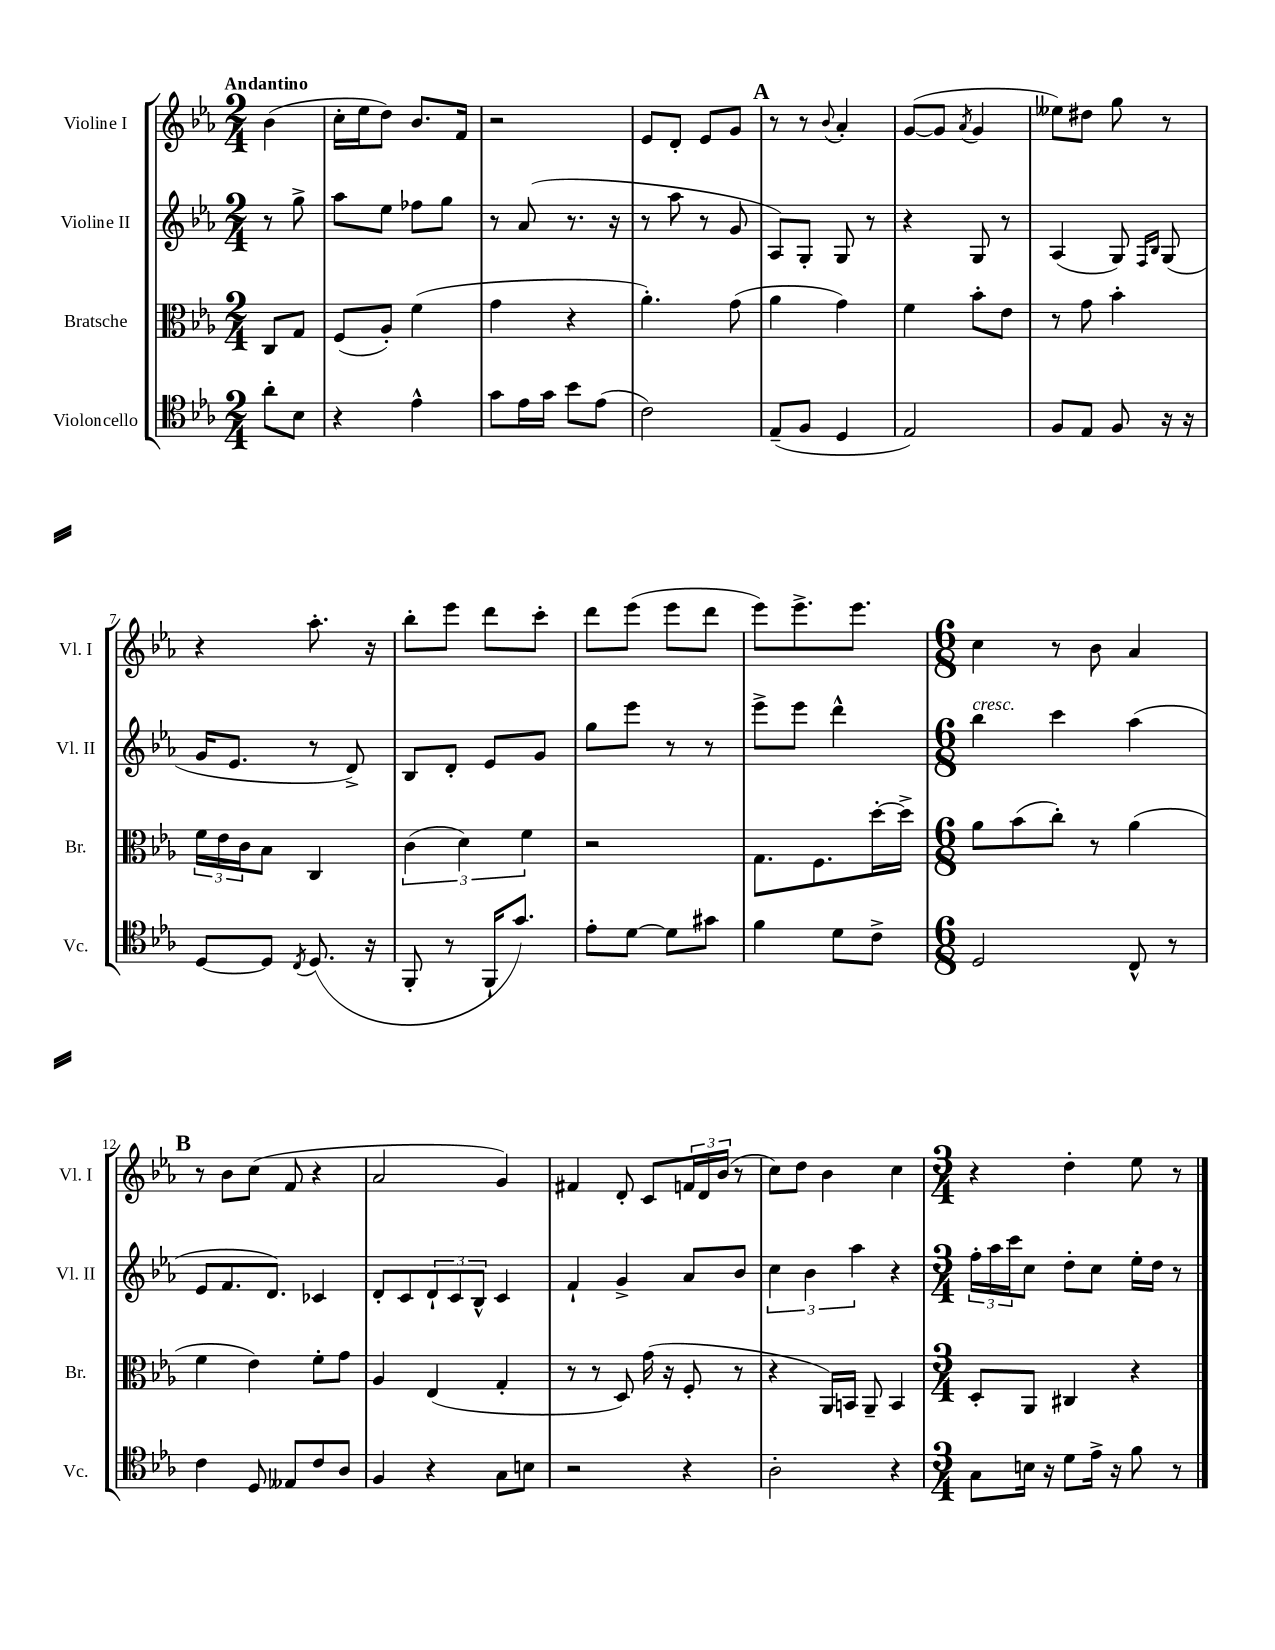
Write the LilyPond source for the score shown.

<<
\new StaffGroup <<
\new Staff = "s0" \with { instrumentName = "Violine I" shortInstrumentName = "Vl. I" } {
    \clef treble \key ees \major \numericTimeSignature \time 2/4 \partial 4 \tempo "Andantino"
    bes'4( |
    c''16-. ees''16 d''8) bes'8. f'16 |
    r2 |
    ees'8 d'8-. ees'8 g'8 |
    \mark \markup { \bold "A" } r8 r8 \appoggiatura { bes'8 } aes'4-. |
    g'8~( g'8 \acciaccatura { aes'8 } g'4 |
    eeses''8) dis''8 g''8 r8 |
    r4 aes''8.-. r16 |
    bes''8-. ees'''8 d'''8 c'''8-. |
    d'''8 ees'''8( ees'''8 d'''8 |
    ees'''8) ees'''8.-> ees'''8. |
    \numericTimeSignature \time 6/8 c''4 r8 bes'8 aes'4 |
    \mark \markup { \bold "B" } r8 bes'8 c''8( f'8 r4 |
    aes'2 g'4) |
    fis'4 d'8-. c'8 \tuplet 3/2 { f'16 d'16 bes'16( } r8 |
    c''8) d''8 bes'4 c''4 |
    \numericTimeSignature \time 3/4 r4 d''4-. ees''8 r8 \bar "|." |
}
\new Staff = "s1" \with { instrumentName = "Violine II" shortInstrumentName = "Vl. II" } {
    \clef treble \key ees \major \numericTimeSignature \time 2/4 \partial 4
    r8 g''8-> |
    aes''8 ees''8 fes''8 g''8 |
    r8 aes'8( r8. r16 |
    r8 aes''8 r8 g'8 |
    \mark \markup { \bold "A" } aes8) g8-. g8 r8 |
    r4 g8 r8 |
    aes4( g8) \grace { f16 bes16 } g8( |
    g'16 ees'8. r8 d'8->) |
    bes8 d'8-. ees'8 g'8 |
    g''8 ees'''8 r8 r8 |
    ees'''8-> ees'''8 d'''4-^ |
    \numericTimeSignature \time 6/8 bes''4^\markup { \italic "cresc." } c'''4 aes''4( |
    \mark \markup { \bold "B" } ees'8 f'8. d'8.) ces'4 |
    d'8-. c'8 \tuplet 3/2 { d'8-! c'8 bes8-^ } c'4 |
    f'4-! g'4-> aes'8 bes'8 |
    \tuplet 3/2 { c''4 bes'4 aes''4 } r4 |
    \numericTimeSignature \time 3/4 \tuplet 3/2 { f''16-. aes''16 c'''16 } c''8 d''8-. c''8 ees''16-. d''16 r8 \bar "|." |
}
\new Staff = "s2" \with { instrumentName = "Bratsche" shortInstrumentName = "Br." } {
    \clef alto \key ees \major \numericTimeSignature \time 2/4 \partial 4
    c8 g8 |
    f8( aes8-.) f'4( |
    g'4 r4 |
    aes'4.-.) g'8( |
    \mark \markup { \bold "A" } aes'4 g'4) |
    f'4 bes'8-. ees'8 |
    r8 g'8 bes'4-. |
    \tuplet 3/2 { f'16 ees'16 c'16 } bes8 c4 |
    \tuplet 3/2 { c'4( d'4) f'4 } |
    r2 |
    g8. f8. d''16~-. d''16-> |
    \numericTimeSignature \time 6/8 aes'8 bes'8( c''8-.) r8 aes'4( |
    \mark \markup { \bold "B" } f'4 ees'4) f'8-. g'8 |
    aes4 ees4( g4-. |
    r8 r8 d8) g'16( r16 f8-. r8 |
    r4 aes,16) b,16 aes,8-- b,4 |
    \numericTimeSignature \time 3/4 d8-. aes,8 cis4 r4 \bar "|." |
}
\new Staff = "s3" \with { instrumentName = "Violoncello" shortInstrumentName = "Vc." } {
    \clef tenor \key ees \major \numericTimeSignature \time 2/4 \partial 4
    aes'8-. bes8 |
    r4 ees'4-^ |
    g'8 ees'16 g'16 bes'8 ees'8( |
    c'2) |
    \mark \markup { \bold "A" } ees8--( f8 d4 |
    ees2) |
    f8 ees8 f8 r16 r16 |
    d8~ d8 \acciaccatura { c8 } d8.( r16 |
    f,8-. r8 f,16-! g'8.) |
    ees'8-. d'8~ d'8 gis'8 |
    f'4 d'8 c'8-> |
    \numericTimeSignature \time 6/8 d2 c8-^ r8 |
    \mark \markup { \bold "B" } c'4 d8 eeses8 c'8 aes8 |
    f4 r4 g8 b8 |
    r2 r4 |
    aes2-. r4 |
    \numericTimeSignature \time 3/4 g8 b16 r16 d'8 ees'16-> r16 f'8 r8 \bar "|." |
}
>>
>>
